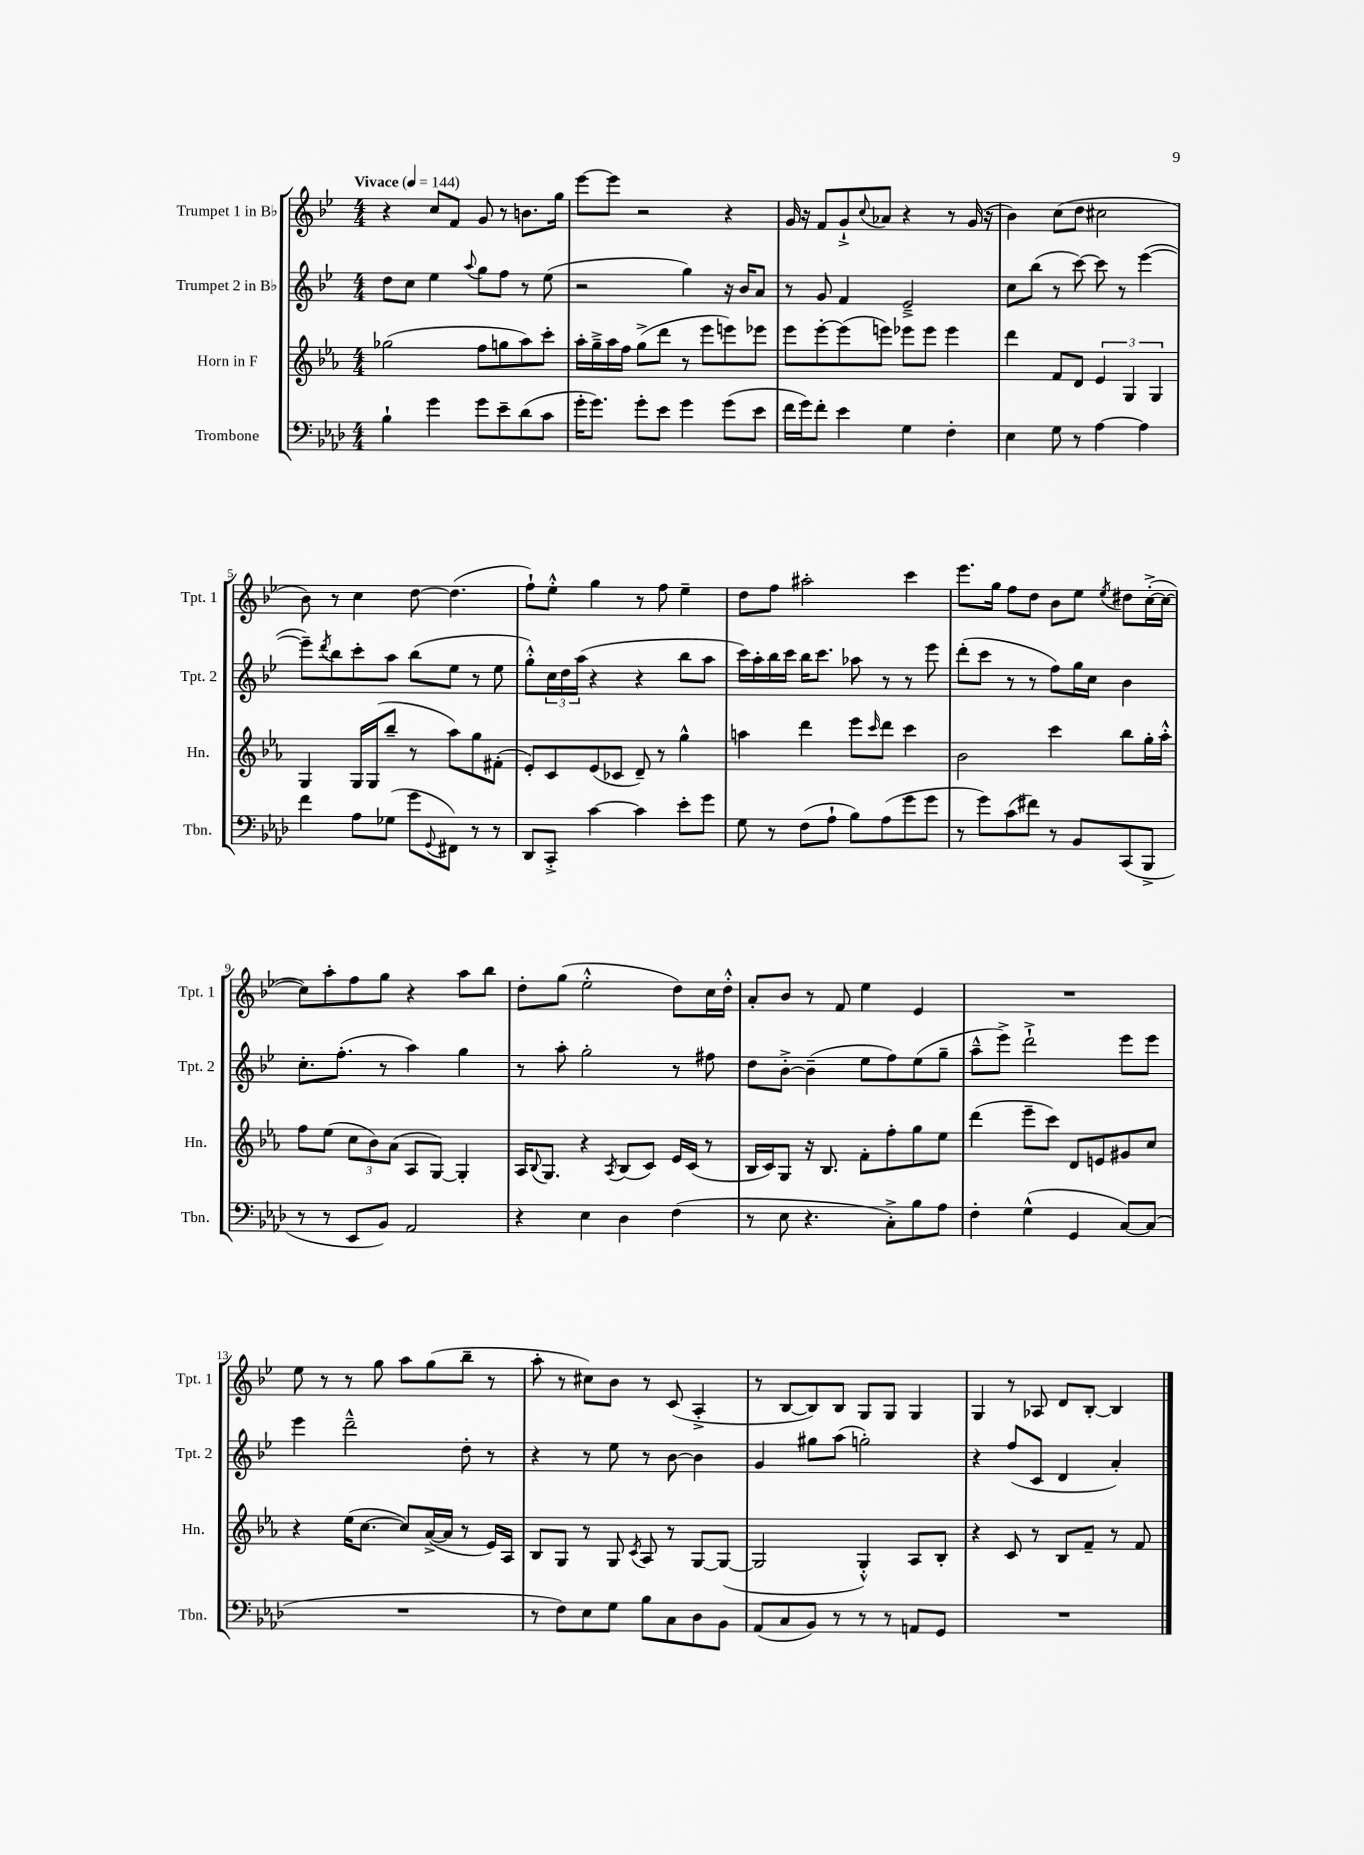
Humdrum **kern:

**kern	**kern	**kern	**kern
*part4	*part3	*part2	*part1
*staff4	*staff3	*staff2	*staff1
*I"Trombone	*I"Horn in F	*I"Trumpet 2 in B♭	*I"Trumpet 1 in B♭
*I'Tbn.	*I'Hn.	*I'Tpt. 2	*I'Tpt. 1
*clefF4	*clefG2	*clefG2	*clefG2
*k[b-e-a-d-]	*k[b-e-a-]	*k[b-e-]	*k[b-e-]
*M4/4	*M4/4	*M4/4	*M4/4
*MM144	*MM144	*MM144	*MM144
=1	=1	=1	=1
!	!	!	!LO:TX:a:B:t=Vivace
4B-`\	(2gg-X\	8dd\L	4r
.	.	8cc\J	.
4g\	.	4ee-\	8cc/L
.	.	.	8f/J
.	.	8qqaa/	.
8g\L	8ff\L	8gg\L	8g/
8e-~\	8ggn\	8ff\J	8r
(8d-\	8aa-\)	8r	8.bn\L
8c\J	8ccc'\J	(8ee-\	.
.	.	.	16gg\Jk
=2	=2	=2	=2
16g'\KL	16aa-'\LL	2r	[8eee-\L
8.g\J)	16gg~^\	.	.
.	16aa-\	.	8eee-\J]
.	16ff\JJ	.	.
8g'\L	(8gg^\L	.	2r
8e-\J	8ddd\J	.	.
4g\	8r	4gg\)	.
.	8eee-\L	.	.
(8g\L	8eeen\)	16r	4r
.	.	16b-/KL	.
8e-\J	8eee-X\J	8a/J	.
=3	=3	=3	=3
16f\LL	8eee-\L	8r	16g/
16g\J)	.	.	16r
8f'\J	[8eee-'\	8g/	8f/L
4e-\	(8eee-\]	4f/	8g`^/
.	.	.	8qqcc/
.	8eeen\J)	.	8a-X/J
4G\	8eee-X\L	2e-~^/	4r
.	8eee-\J	.	.
4F'\	4eee-\	.	8r
.	.	.	(16g/
.	.	.	16r
=4	=4	=4	=4
4E-\	4ddd\	8cc\L	4b-\)
.	.	(8bb-\J	.
8G\	8f/L	8r	(8cc\L
8r	8d/J	[8ccc\)	8dd\J
[4A-\	6e-/	8ccc\]	2cc#X\
.	.	8r	.
.	6G/	.	.
4A-\]	.	([4eee-\	.
.	6G/	.	.
!!LO:LB:g=z
=5	=5	=5	=5
4f\	4G/	8eee-~\L])	8b-\)
.	.	8qddd/	.
.	.	8bb-\	8r
8A-\L	16G/LL	8ccc'\	4cc\
.	(16G/J	.	.
(8G-X\J	8bb-~/J	8aa\J	.
8g\L	8r	(8bb-\L	[8dd\
8qqGG/	.	.	.
8FF#X\J)	8aa-\L)	8ee-\J	(4.dd\]
8r	8gg\	8r	.
8r	(8f#X'\J	8ee-\	.
=6	=6	=6	=6
8DD-/L	8e-'/L)	8gg'^^\L)	8ff`\L)
8CC'^/J	8c/	24cc\L	8ee-'^^\J
.	.	24dd\	.
.	.	(24aa\JJ	.
[4c\	(8e-/	4r	4gg\
.	8c-X/J	.	.
4c\]	8d~/)	4r	8r
.	8r	.	8ff\
8e-'\L	4gg^^\	8bb-\L	4ee-~\
8g\J	.	8aa\J	.
=7	=7	=7	=7
8G\	4aan\	16ccc\LL)	8dd\L
.	.	16aa'\	.
8r	.	16bb-\	8ff\J
.	.	16ccc\JJ	.
(8F\L	4ddd\	16bb-\KL	2aa#X'\
.	.	8.ccc\J	.
8A-`\J	.	.	.
8B-\L)	8eee-\L	8aa-X\	.
.	16qqccc/	.	.
(8A-\	8ddd\J	8r	.
8g\	4ccc\	8r	4ccc\
8g\J	.	8eee-\	.
=8	=8	=8	=8
8r	2b-\	(8ddd'\L	8.eee-\L
8g\L)	.	8ccc\J	.
.	.	.	16gg\Jk
(8c\	.	8r	8ff\L
8f#X\J)	.	8r	8dd\J
8r	4ccc\	8ff\L)	8b-\L
8BB-/L	.	16gg\L	8ee-\J
.	.	16cc\JJ	.
.	.	.	8qee-/
(8CC/	8bb-\L	4b-\	8dd#X\L
8BBB-^/J	16gg'\L	.	([16cc'^\L
.	16aa-'^^\JJ	.	16cc\JJ_
!!LO:LB:g=z
=9	=9	=9	=9
8r	8ff\L	8.cc'\L	8cc\L])
8r	(8ee-\J	.	8aa'\
.	.	(8.ff'\J	.
8EE-/L	12cc\L	.	8ff\
.	12b-\)	.	.
8BB-/J)	.	8r	8gg\J
.	(12a-\J	.	.
2AA-/	8A-/L	4aa\)	4r
.	[8G/J)	.	.
.	4G'/]	4gg\	8aa\L
.	.	.	8bb-\J
=10	=10	=10	=10
4r	16A-/KL	8r	8dd'\L
.	8qqB-/	.	.
.	8.G/J	.	.
.	.	8aa'\	(8gg\J
4E-\	4r	2gg'\	2ee-'^^\
.	8qA-/	.	.
4D-\	(8B-/L	.	.
.	8c/J)	.	.
(4F\	16e-/LL	8r	8dd\L)
.	(16c/JJ	.	.
.	8r	8ff#X\	16cc\L
.	.	.	16dd'^^\JJ
=11	=11	=11	=11
8r	16B-/LL	8dd\L	8a'/L
.	16c/J)	.	.
8E-\	8G/J	[8b-'^\J	8b-/J
4.r	16r	(4b-~\]	8r
.	8.B-/	.	.
.	.	.	8f/
.	8f'\L	8ee-\L	4ee-\
8C'^\L)	8ff'\	8ff\)	.
8B-\	8gg\	(8ee-\	4e-/
8A-\J	8ee-\J	8gg~\J	.
=12	=12	=12	=12
4F'\	(4ddd\	8aa~^^\L	1r
.	.	8eee-^\J)	.
(4G^^\	8eee-~\L	2ddd`^\	.
.	8ccc\J)	.	.
4GG/	8d/L	.	.
.	8en/	.	.
[8C/L)	8g#X/	8eee-\L	.
(8C/J]	8cc/J	8eee-\J	.
!!LO:LB:g=z
=13	=13	=13	=13
1r	4r	4eee-\	8ee-\
.	.	.	8r
.	(16ee-\KL	2ddd~^^\	8r
.	[8.cc\J	.	.
.	.	.	8gg\
.	8cc/L])	.	8aa\L
.	([16a-^/L	.	(8gg\
.	16a-/JJ]	.	.
.	8r	8dd'\	8bb-~\J
.	16e-/LL)	8r	8r
.	16A-/JJ	.	.
=14	=14	=14	=14
8r	8B-/L	4r	8aa'\
8F\L)	8G/J	.	8r
8E-\	8r	8r	8cc#X\L)
8G\J	8G/	8ee-\	8b-\J
.	8qc/	.	.
8B-\L	8A-/	8r	8r
8C\	8r	[8b-\	(8c/
8D-\	[8G/L	4b-\]	4A'^/
8BB-\J	(8G/J_	.	.
=15	=15	=15	=15
(8AA-/L	2G/]	4g/	8r
8C/	.	.	[8B-/L
8BB-/J)	.	8gg#X\L	8B-/])
8r	.	(8aa\J	8B-/J
8r	4G'^^/)	2ggn'\)	8G/L
8r	.	.	8G/J
8AAn/L	8A-/L	.	4G/
8GG/J	8B-'/J	.	.
=16	=16	=16	=16
1r	4r	4r	4G/
.	8c/	(8ff/L	8r
.	8r	8c/J	8A-X/
.	8B-/L	4d/	8d/L
.	8f~/J	.	[8B-'/J
.	8r	4a'/)	4B-/]
.	8f/	.	.
==	==	==	==
*-	*-	*-	*-
